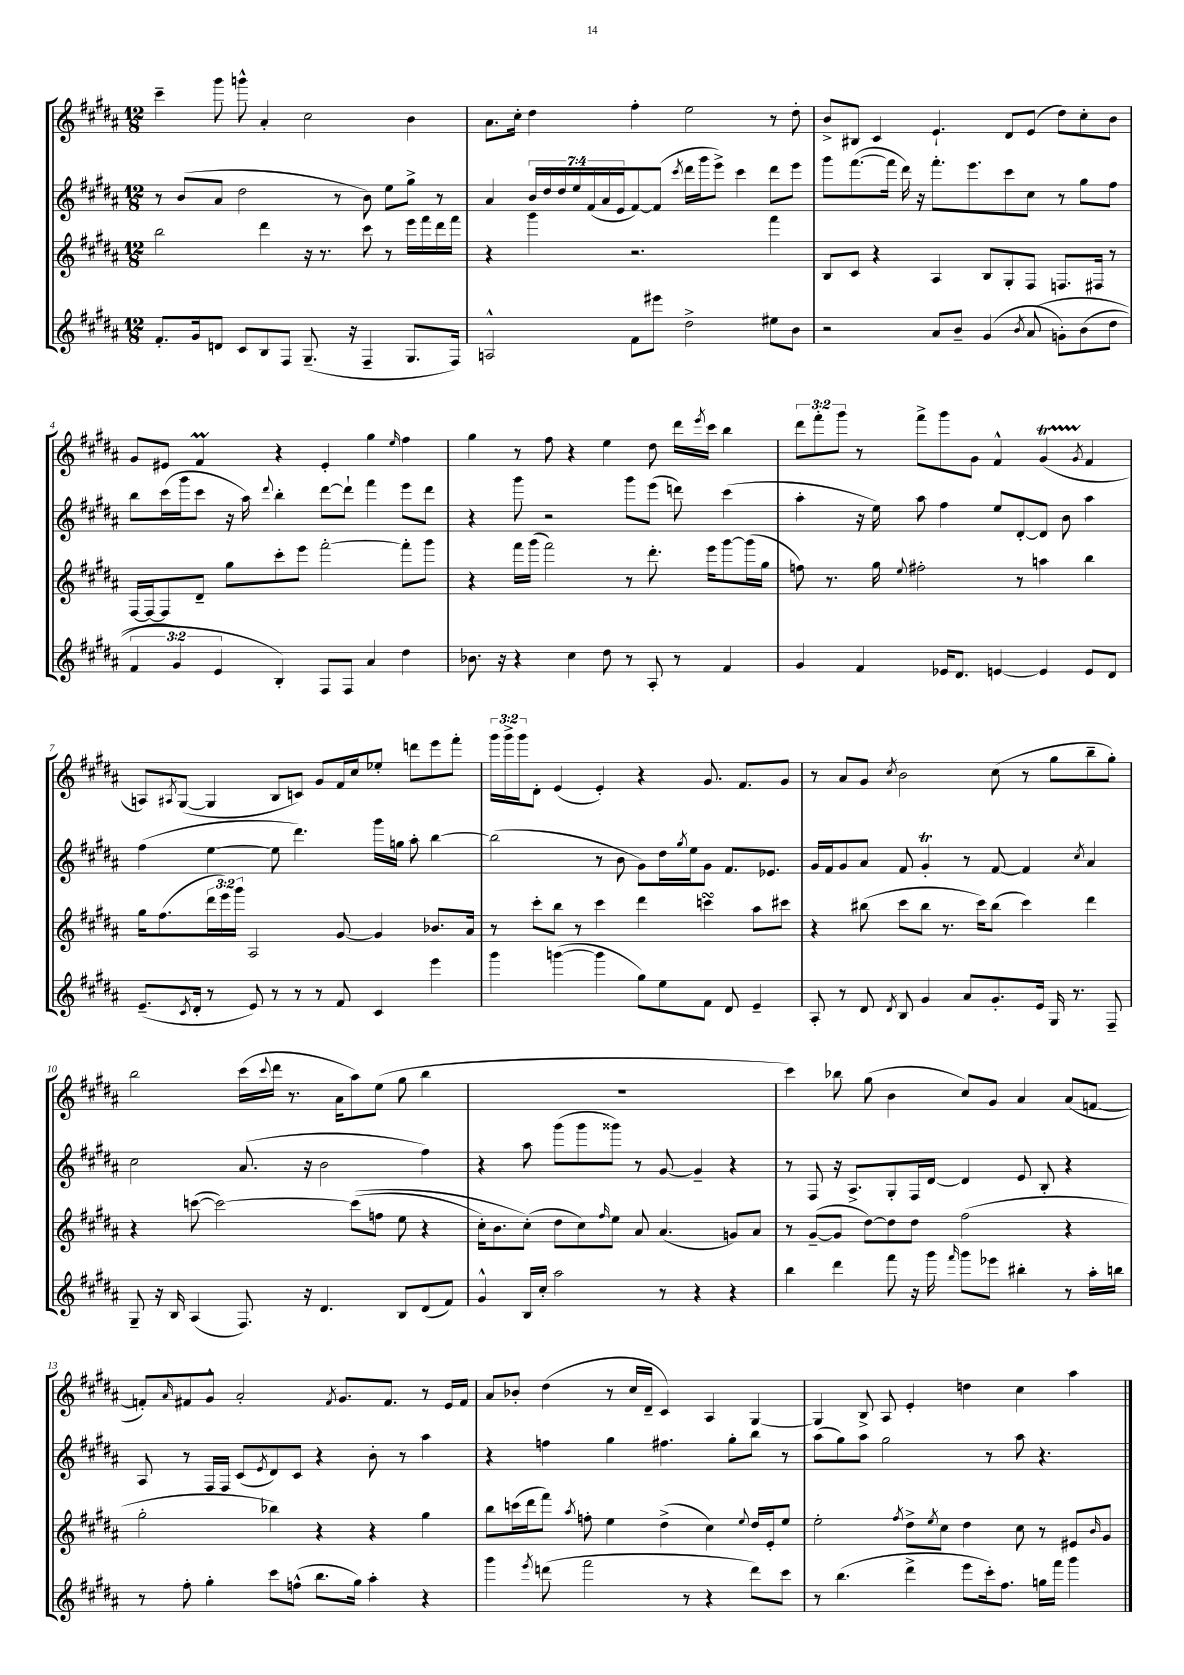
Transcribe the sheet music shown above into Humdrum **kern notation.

**kern	**kern	**kern	**kern
*staff4	*staff3	*staff2	*staff1
*clefG2	*clefG2	*clefG2	*clefG2
*k[f#c#g#d#a#]	*k[f#c#g#d#a#]	*k[f#c#g#d#a#]	*k[f#c#g#d#a#]
*M12/8	*M12/8	*M12/8	*M12/8
8.f#'	2bb	8r	4ccc#~
.	.	(8b	.
16g#	.	.	.
8d	.	8a#	8ggg#
8c#	.	2dd#	8ggg^^
8B	4ddd#	.	4a#'
8F#	.	.	.
(8.G#~	16r	.	2cc#
.	8.r	.	.
.	.	8r	.
16r	.	.	.
4F#~	8ccc#	8b)	.
.	8r	8ee	.
8.G#	16eee	8gg#^	4b
.	16fff#	.	.
.	16ddd#	8r	.
16F#)	16fff#	.	.
=	=	=	=
2A^^	4r	4a#	8.a#
.	.	.	16cc#'
.	4ggg#	28b	4dd#
.	.	28dd#	.
.	.	28dd#	.
.	.	28ee	.
.	.	(28f#	.
.	.	28a#	.
.	.	28e	.
8f#	2.r	[8f#)	4ff#'
8eee#	.	(8f#]	.
.	.	8qccc#	.
2dd#^	.	16ddd#	2ee
.	.	16ggg#	.
.	.	8eee^)	.
.	.	4ccc#	.
8ee#	4fff#	8ddd#	8r
8b	.	8eee	8dd#'
=	=	=	=
2r	8B	8ggg#	8b^
.	8c#	([8.fff#	8B#
.	4r	.	4c#
.	.	16fff#]	.
.	.	16ddd#)	.
.	.	16r	.
8a#	4A#	8.fff#'	4.e`
8b~	.	.	.
.	.	8.eee	.
(4g#	8B	.	.
.	8G#'	8ccc#	8d#
8qb	.	.	.
&(8a#	8F#	8cc#	(8e
8g')	8.F	8r	8dd#)
(8b	.	8gg#	8cc#'
.	16F#	.	.
8dd#	8r	8ff#	8b
=	=	=	=
6f#	[16F#	8bb	8g#
.	16F#_	.	.
.	8F#]	(16ccc#	8e#
6g#)	.	.	.
.	.	16ggg#	.
.	8d#~	8ccc#	4f#
6e	.	.	.
.	8gg#	16r	.
.	.	16aa#)	.
.	.	8qqddd#	.
4B'&)	8ccc#'	4bb'	4r
.	8eee	.	.
8F#	[2fff#'	[8ddd#	4e#'
8F#	.	8ddd#`]	.
4a#	.	4fff#	4gg#
.	.	.	16qqee
4dd#	8fff#']	8eee	4ff#
.	8ggg#	8ddd#	.
=	=	=	=
8.b-	4r	4r	4gg#
16r	.	.	.
4r	16fff#	8ggg#	8r
.	(16ggg#	.	.
.	2fff#)	2r	8ff#
4cc#	.	.	4r
8dd#	.	.	4ee
8r	8r	8ggg#	.
8A#'	8.ddd#'	(8eee	8dd#
8r	.	8ddd)	16ddd#
.	.	.	8qeee
.	16eee	.	16ccc#
4f#	[8ggg#	(4ccc#	4bb
.	(16ggg#]	.	.
.	16gg#	.	.
=	=	=	=
4g#	8ff)	4aa#'	12ddd#
.	.	.	12fff#'
.	8.r	.	.
.	.	.	12ggg#
4f#	.	16r	8r
.	16gg#	16ee)	.
.	8qqee	.	.
.	2ff#'	8aa#	8fff#^
16e-	.	4ff#	8ggg#
8.d#	.	.	.
.	.	.	8g#
[4e	.	8ee	4f#^^
.	8r	[8d#'	.
4e]	4aa	8d#]	(4g#
.	.	8b	.
.	.	.	8qg#
8e	4bb	4aa#	4f#
8d#	.	.	.
=	=	=	=
(8.e~	16gg#	(4ff#	8A)
.	(8.ff#	.	.
.	.	.	8qA#
.	.	.	([8G#
8qc#	.	.	.
16d#'	.	.	.
8r	24ddd#	[4ee	4G#]
.	24eee)	.	.
.	24ggg#	.	.
8e)	2A#	.	.
8r	.	8ee]	8B
8r	.	4.ddd#)	8c)
8r	.	.	8g#
8f#	[8g#	.	16f#
.	.	.	16cc#
4c#	4g#]	16ggg#	8ee-'
.	.	16gg	.
.	.	8aa#'	8ddd
4eee	8.b-	[4bb	8eee
.	.	.	8fff#'
.	16a#	.	.
=	=	=	=
4ggg#	8r	(2bb]	24ggg#
.	.	.	24ggg#^
.	.	.	24ggg#
.	8ccc#'	.	8d#'
([4ggg	8bb	.	(4e
.	8r	.	.
4ggg]	4ccc#	8r	4e')
.	.	8b	.
8gg#)	4ddd#	8g#)	4r
8ee	.	16dd#	.
.	.	8qgg#	.
.	.	16ee	.
8f#	4ccc	8g#	8.g#
8d#	.	8.f#	.
.	.	.	8.f#
4e~	8aa#	.	.
.	.	8.e-	.
.	8ccc#	.	8g#
=	=	=	=
8A#'	4r	16g#	8r
.	.	16f#	.
8r	.	8g#	8a#
8d#	(8bb#	8a#	8g#
8qd#	.	.	8qcc#
8B	8ccc#	8f#	2b
4g#	8bb#	4g#'	.
.	8.r	.	.
8a#	.	8r	.
.	16ccc#)	.	.
8.g#'	(8bb#	[8f#	(8cc#
.	4ccc#)	4f#]	8r
16e	.	.	.
16G#	.	.	8gg#
8.r	.	.	.
.	.	8qcc#	.
.	4ddd#	4a#	8bb~
8F#~	.	.	8gg#')
=	=	=	=
8G#~	4r	2cc#	2bb
16r	.	.	.
16B	.	.	.
(4A#	([8ccc	.	.
.	2ccc_)	.	.
8.F#)	.	(8.a#	(16ccc#
.	.	.	8qqccc#
.	.	.	16ddd#
.	.	.	8.r
16r	.	16r	.
4.d#	.	2b	.
.	.	.	16a#
.	&((8ccc]	.	8aa#)
.	8ff	.	(8ee
8B	8ee	.	8gg#
(8d#	4r	4ff#)	4bb
8f#)	.	.	.
=	=	=	=
4g#^^	16cc#')	4r	1.r
.	8.b	.	.
16B	(8cc#'&)	8aa#	.
16cc#'	.	.	.
2aa#	8dd#	(8ggg#	.
.	8cc#)	8ggg#	.
.	16qqff#	.	.
.	8ee	8ggg##)	.
.	8a#	8r	.
8r	(4.a#	[8g#	.
4r	.	4g#~]	.
4r	8g)	4r	.
.	8a#	.	.
=	=	=	=
4bb	8r	8r	4ccc#)
.	([8g#~	8F#	.
4ddd#	8g#]	16r	8bb-
.	.	8.A#^	.
.	[8dd#)	.	(8gg#
8fff#	8dd#]	8G#'	4b
16r	8dd#	16F#	.
16ggg#	.	[16d#	.
16qqfff#	.	.	.
8ggg#	(2ff#	4d#]	8cc#)
8eee-	.	.	8g#
4bb#'	.	8e	4a#
.	.	8B'	.
8r	4r	4r	(8a#
16aa#'	.	.	[8f
16bb	.	.	.
=	=	=	=
8r	2gg#'	8A#	8f'])
.	.	.	16qqa#
8ff#'	.	8r	8f#
4gg#'	.	16F#	8g#^^
.	.	16F#	.
.	.	(8c#	2a#'
.	.	8qe	.
8ccc#	4bb-)	8d#)	.
(8ff^^	.	8c#	.
8.bb	4r	4r	.
.	.	.	8qf#
.	.	.	8.g#
16gg#)	.	.	.
4aa#'	4r	8b'	.
.	.	.	8.f#
.	.	8r	.
4r	4gg#	4aa#	8r
.	.	.	16e
.	.	.	16f#
=	=	=	=
4ggg#	8bb	4r	8a#
.	(16ccc	.	8b-'
.	16ddd#	.	.
8qeee	.	.	.
(8ddd	8fff#)	4ff	(4dd#
.	8qaa#	.	.
2fff#	8ff'	.	.
.	4ee	4gg#	8r
.	.	.	16cc#
.	.	.	16d#~
.	(4dd#^	4.ff#	4c#)
8r	.	.	.
4r	4cc#)	.	4A#
.	.	8gg#'	.
.	8qqee	.	.
8ddd)	16dd#	8bb	[4G#
.	16e'	.	.
8ccc#	8ee	8r	.
=	=	=	=
8r	2ee'	(8aa#	4G#]
(4.bb	.	8gg#)	.
.	.	8aa#	8B^
.	.	2gg#	8A#
.	8qff#	.	.
4ddd#^	8dd#^	.	4e'
.	8qee	.	.
.	8cc#	.	.
8eee	4dd#	.	4dd
16ccc#')	.	8r	.
8.ff#	.	.	.
.	8cc#	8aa#	4cc#
16gg	8r	4.r	.
16fff#	.	.	.
4ggg#	8e#	.	4aa#
.	16qqb	.	.
.	8g#	.	.
==	==	==	==
*-	*-	*-	*-
